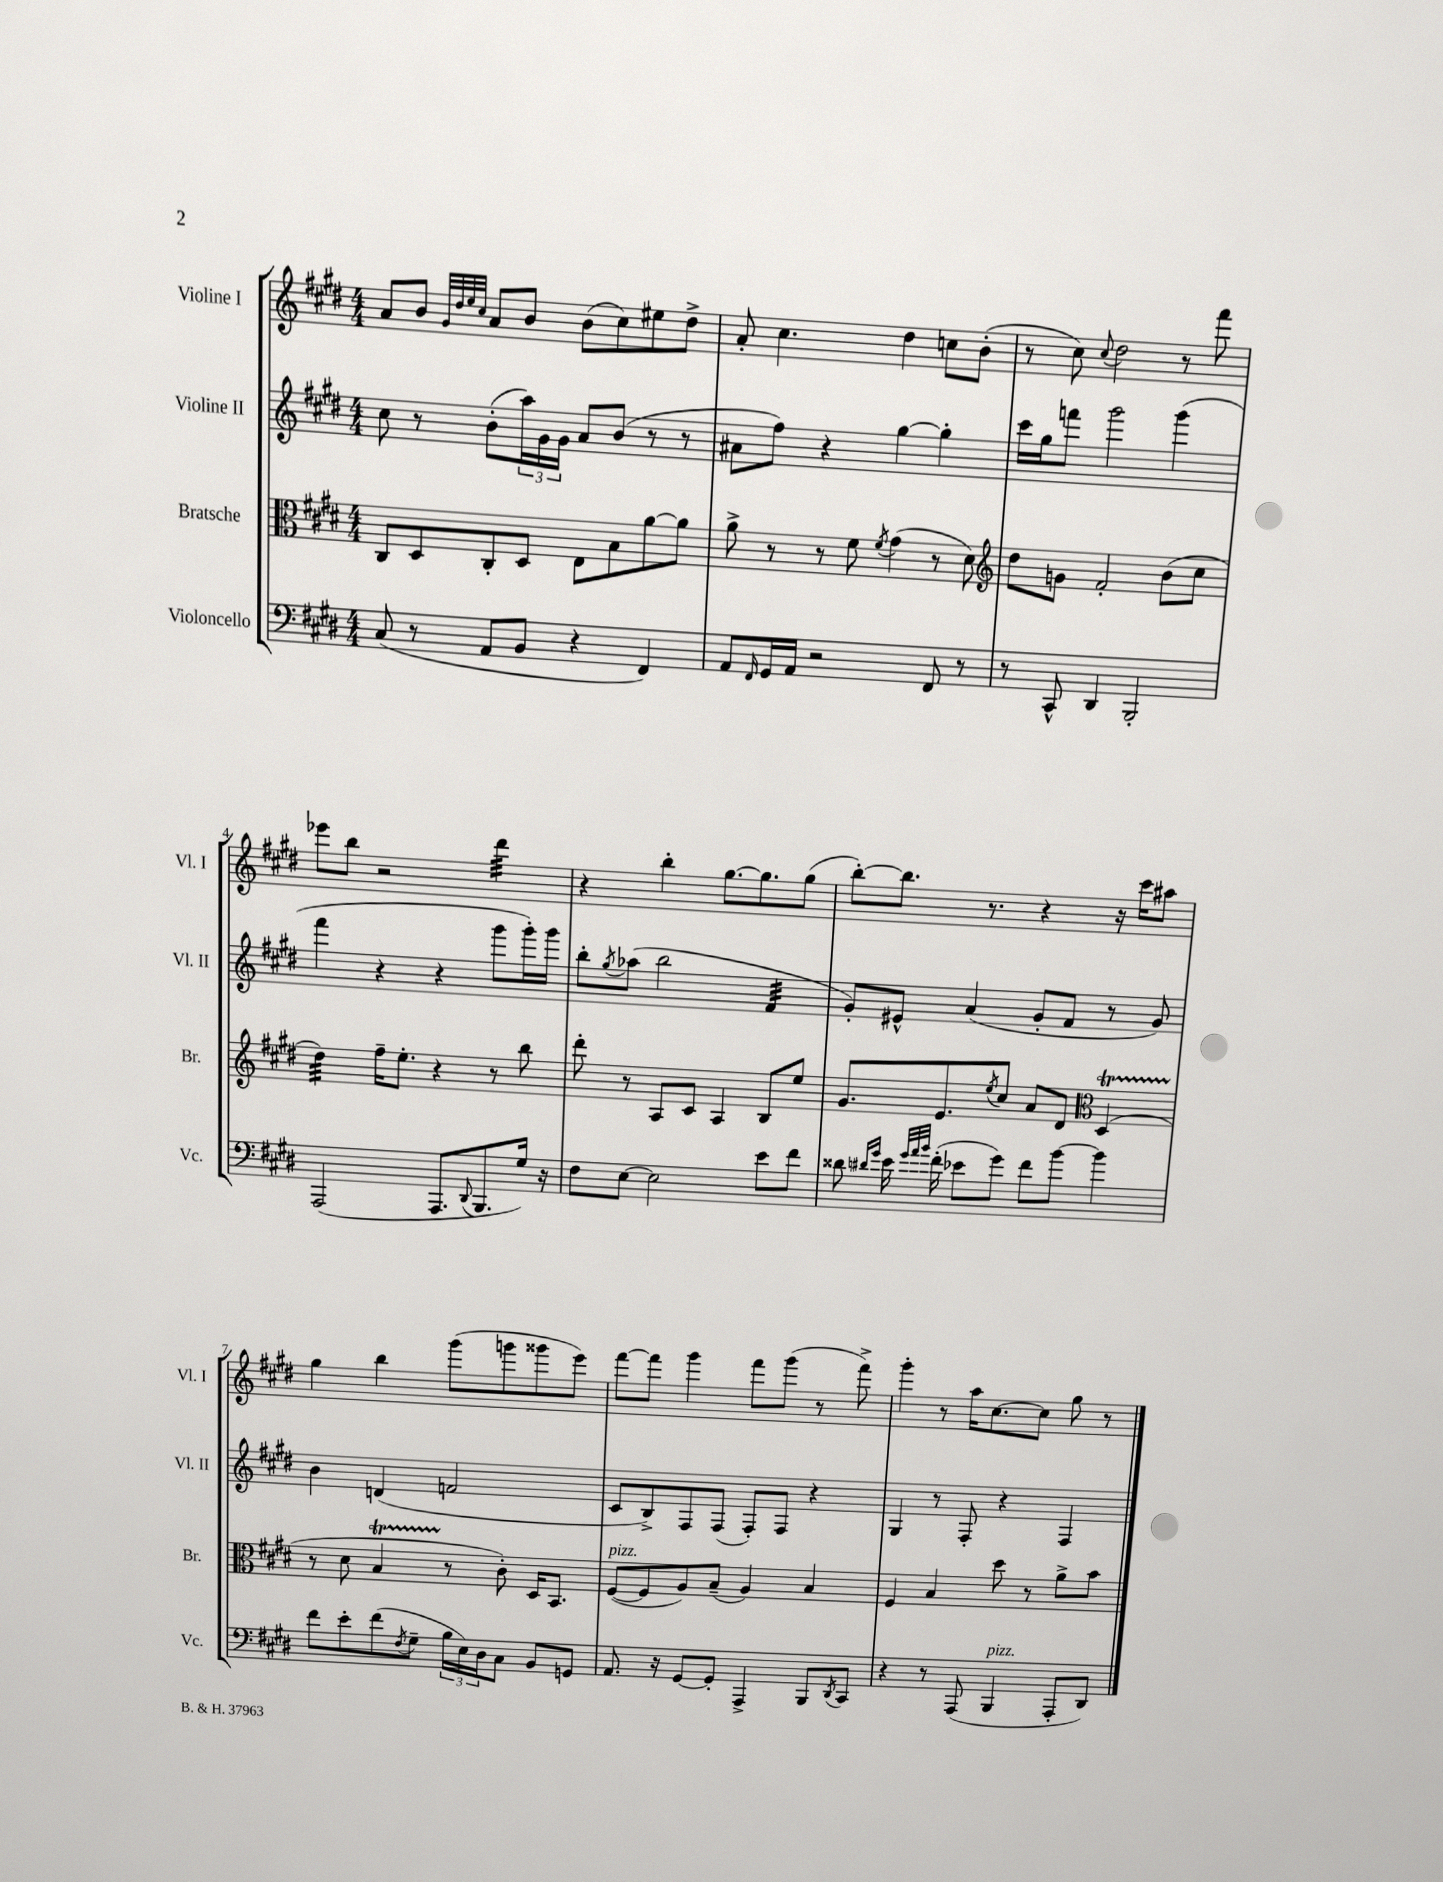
<<
\new StaffGroup <<
\new Staff = "s0" \with { instrumentName = "Violine I" shortInstrumentName = "Vl. I" } {
    \clef treble \key e \major \numericTimeSignature \time 4/4
    a'8 b'8 \grace { gis'32 dis''32 e''32 cis''32 } a'8 b'8 b'8( cis''8) eis''8 dis''8-> |
    a'8-. cis''4. dis''4 c''8 b'8-.( |
    r8 cis''8) \appoggiatura { cis''8 } dis''2 r8 fis'''8 |
    ees'''8 b''8 r2 dis'''4:32 |
    r4 b''4-. gis''8.~ gis''8. gis''8( |
    b''8~-.) b''8. r8. r4 r16 cis'''16 ais''8 |
    gis''4 b''4 gis'''8( g'''8 gisis'''8 e'''8) |
    fis'''8~ fis'''8 gis'''4 fis'''8 gis'''8( r8 fis'''8->) |
    gis'''4-. r8 a''16 cis''8.~ cis''8 gis''8 r8 \bar "|." |
}
\new Staff = "s1" \with { instrumentName = "Violine II" shortInstrumentName = "Vl. II" } {
    \clef treble \key e \major \numericTimeSignature \time 4/4
    cis''8 r8 b'8-.( \tuplet 3/2 { a''16) gis'16 gis'16 } a'8 b'8( r8 r8 |
    ais'8 fis''8) r4 gis''4~ gis''4-. |
    cis'''16 gis''16 f'''8 gis'''2 gis'''4( |
    fis'''4 r4 r4 gis'''8 gis'''16-.) gis'''16 |
    b''8-. \acciaccatura { gis''8 } aes''8( b''2 fis'4:32 |
    gis'8-.) eis'8-^ a'4( gis'8-. fis'8 r8 gis'8) |
    b'4 d'4( f'2 |
    cis'8 b8->) fis8 fis8( fis8-.) fis8 r4 |
    gis4 r8 fis8-. r4 fis4 \bar "|." |
}
\new Staff = "s2" \with { instrumentName = "Bratsche" shortInstrumentName = "Br." } {
    \clef alto \key e \major \numericTimeSignature \time 4/4
    cis8 dis8 cis8-. dis8 e8 b8 a'8~ a'8 |
    a'8-> r8 r8 fis'8 \acciaccatura { fis'8 } gis'4( r8 dis'8) |
    \clef treble dis''8 g'8 fis'2-. b'8( cis''8 |
    dis''4:32) fis''16-- e''8.-. r4 r8 b''8 |
    dis'''8-. r8 a8 cis'8 a4 b8 e''8 |
    gis'8. e'8. \acciaccatura { e''8 } cis''8 a'8 dis'8 \clef alto dis4\startTrillSpan( |
    r8\stopTrillSpan dis'8 b4\startTrillSpan r8\stopTrillSpan cis'8-.) dis16 b,8. |
    fis8~^\markup { \italic "pizz." }( fis8 a8) b8--( a4) b4 |
    fis4 b4 dis''8 r8 a'8-> b'8 \bar "|." |
}
\new Staff = "s3" \with { instrumentName = "Violoncello" shortInstrumentName = "Vc." } {
    \clef bass \key e \major \numericTimeSignature \time 4/4
    cis8( r8 a,8 b,8 r4 fis,4) |
    a,8 \grace { fis,16 } gis,16 a,16 r2 fis,8 r8 |
    r8 cis,8-^ dis,4 b,,2-. |
    a,,2( a,,8. \appoggiatura { dis,8 } b,,8. gis16) r16 |
    fis8 e8~ e2 e'8 fis'8 |
    disis'8 \grace { dis'16 gis'16 } e'16 \grace { gis'32 a'32 b'32 } fis'16-.( ees'8 gis'8) fis'8 b'8~ b'4 |
    fis'8 e'8-. fis'8( \acciaccatura { fis8 } gis8-- \tuplet 3/2 { b16 e16) dis16 } cis8 b,8 g,8 |
    a,8. r16 gis,8~ gis,8-. a,,4-> b,,8 \acciaccatura { dis,8 } cis,8 |
    r4 r8 a,,8( b,,4^\markup { \italic "pizz." } a,,8-. dis,8) \bar "|." |
}
>>
>>
